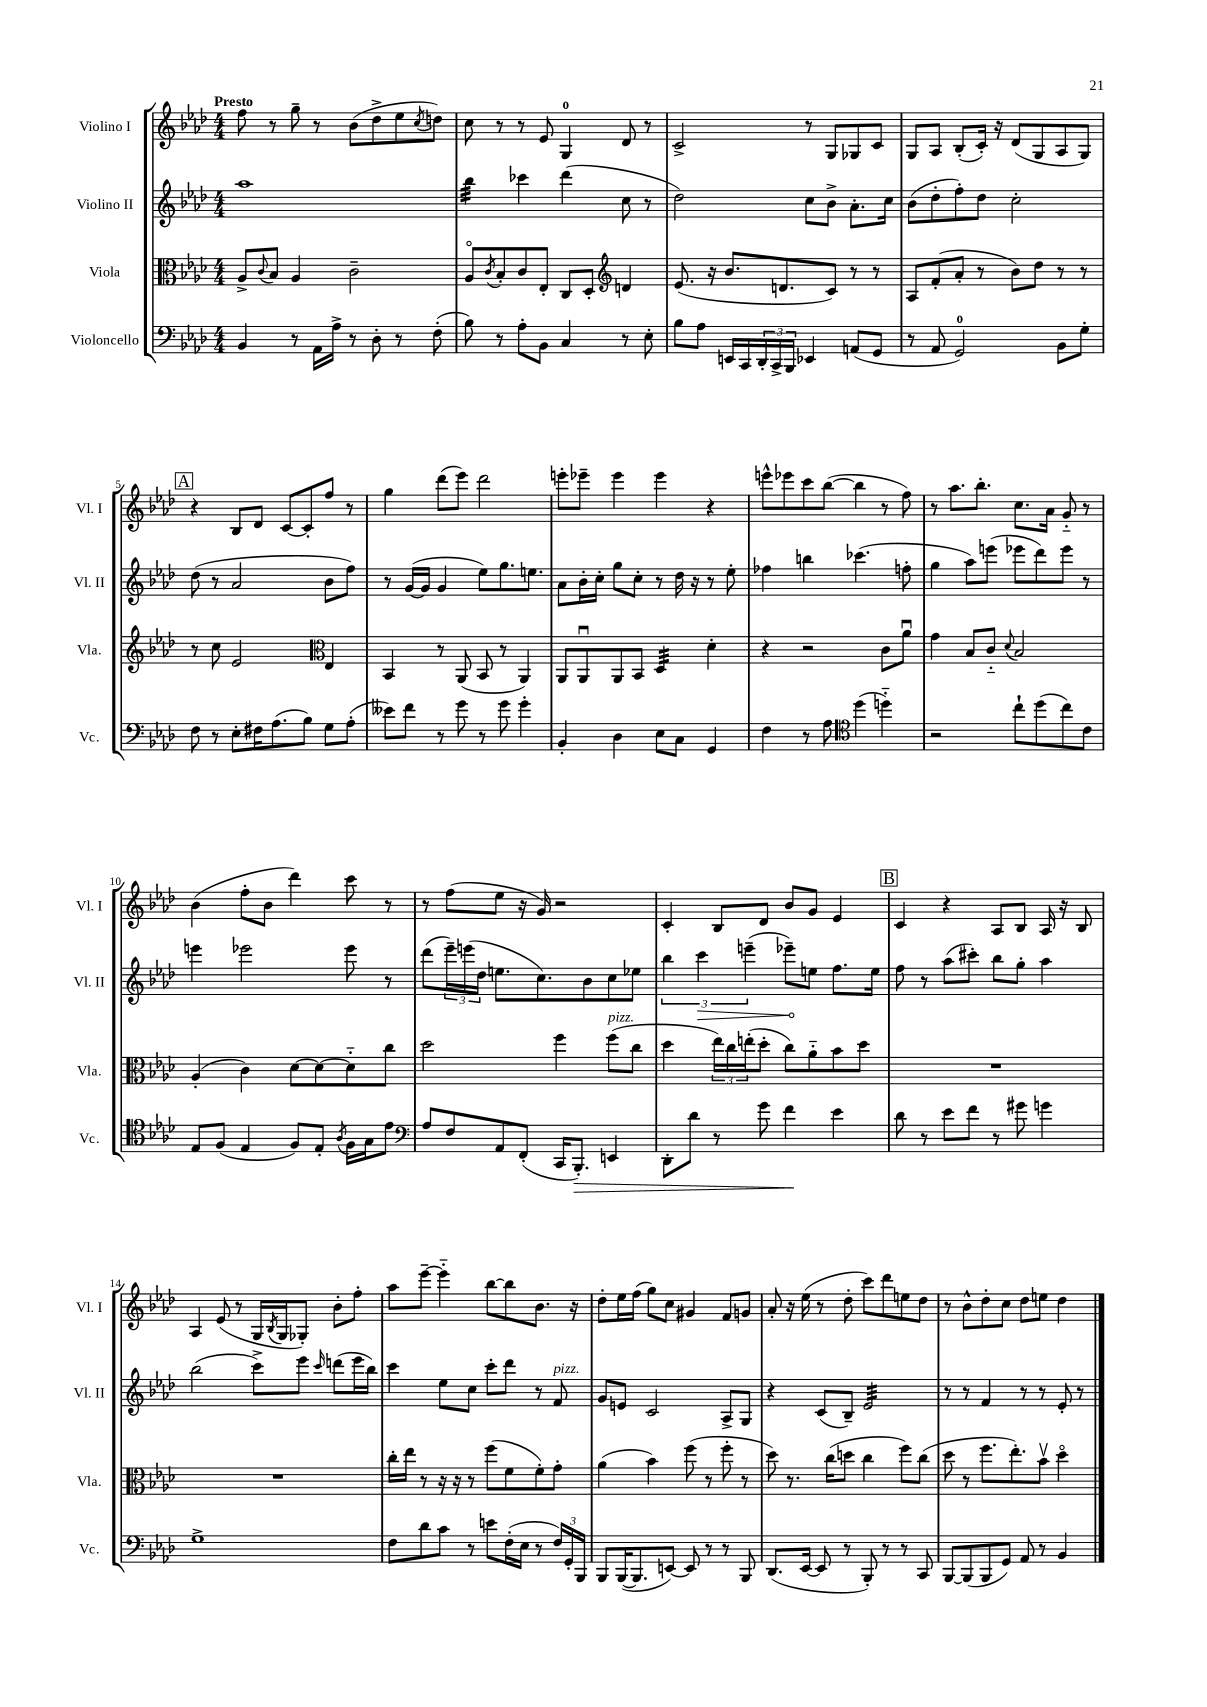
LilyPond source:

<<
\new StaffGroup <<
\new Staff = "s0" \with { instrumentName = "Violino I" shortInstrumentName = "Vl. I" } {
    \clef treble \key aes \major \numericTimeSignature \time 4/4 \tempo "Presto"
    f''8 r8 g''8-- r8 bes'8( des''8-> ees''8 \acciaccatura { c''8 } d''8) |
    c''8 r8 r8 ees'8 g4-0 des'8 r8 |
    c'2-> r8 g8 ges8 c'8 |
    g8 aes8 bes8-.( c'16-.) r16 des'8( g8 aes8 g8) |
    \mark \markup { \box "A" } r4 bes8 des'8 c'8~ c'8-. f''8 r8 |
    g''4 des'''8( ees'''8) des'''2 |
    e'''8-. ees'''8-- ees'''4 ees'''4 r4 |
    e'''8-^ ees'''8 c'''8 bes''8~( bes''4 r8 f''8) |
    r8 aes''8. bes''8.-. c''8. aes'16 g'8-_ r8 |
    bes'4( f''8-. bes'8 des'''4) c'''8 r8 |
    r8 f''8( ees''8 r16 g'16) r2 |
    c'4-. bes8 des'8 bes'8 g'8 ees'4 |
    \mark \markup { \box "B" } c'4 r4 aes8 bes8 aes16 r16 bes8 |
    aes4 ees'8( r8 g16 \acciaccatura { bes8 } g16 ges8-.) bes'8-. f''8-. |
    aes''8 ees'''8~-- ees'''4-_ bes''8~ bes''8 bes'8. r16 |
    des''8-. ees''16 f''16( g''8) c''8 gis'4 f'8 g'8 |
    aes'8-. r16 ees''16( r8 des''8-. c'''8) des'''8 e''8 des''8 |
    r8 bes'8-^ des''8-. c''8 des''8 e''8 des''4 \bar "|." |
}
\new Staff = "s1" \with { instrumentName = "Violino II" shortInstrumentName = "Vl. II" } {
    \clef treble \key aes \major \numericTimeSignature \time 4/4
    aes''1 |
    bes''4:32 ces'''4 des'''4( c''8 r8 |
    des''2) c''8 bes'8-> aes'8.-. c''16 |
    bes'8( des''8-. f''8-.) des''8 c''2-. |
    \mark \markup { \box "A" } des''8( r8 aes'2 bes'8 f''8) |
    r8 g'16~( g'16 g'4 ees''8) g''8. e''8. |
    aes'8 bes'16-. c''16-. g''8 c''8-. r8 des''16 r16 r8 ees''8-. |
    fes''4 b''4 ces'''4.( f''8-. |
    g''4 aes''8) e'''8( ees'''8 des'''8) ees'''8 r8 |
    e'''4 ees'''2 ees'''8 r8 |
    des'''8( \tuplet 3/2 { ees'''16--) e'''16( des''16 } e''8. c''8.) bes'8 c''8 ees''8 |
    \tuplet 3/2 { bes''4 \once \override Hairpin.circled-tip = ##t c'''4\> e'''4--( } ees'''8--\!) e''8 f''8. e''16 |
    \mark \markup { \box "B" } f''8 r8 aes''8( cis'''8-.) bes''8 g''8-. aes''4 |
    bes''2( c'''8->) ees'''8 \grace { c'''16 } d'''8( ees'''16 bes''16) |
    c'''4 ees''8 c''8 c'''8-. des'''8 r8 f'8^\markup { \italic "pizz." } |
    g'8 e'8 c'2 aes8-> g8 |
    r4 c'8( bes8--) ees'2:32 |
    r8 r8 f'4 r8 r8 ees'8-. r8 \bar "|." |
}
\new Staff = "s2" \with { instrumentName = "Viola" shortInstrumentName = "Vla." } {
    \clef alto \key aes \major \numericTimeSignature \time 4/4
    aes8-> \appoggiatura { c'8 } bes8 aes4 c'2-- |
    aes8\flageolet \acciaccatura { c'8 } bes8-. c'8 ees8-. c8 des8-. \clef treble d'4 |
    ees'8.( r16 bes'8. d'8. c'8) r8 r8 |
    aes8 f'8-.( aes'8-. r8 bes'8) des''8 r8 r8 |
    \mark \markup { \box "A" } r8 c''8 ees'2 \clef alto ees4 |
    bes,4 r8 aes,8( bes,8 r8 aes,4) |
    aes,8 aes,8\downbow aes,8 bes,8 des4:32 des'4-. |
    r4 r2 c'8 aes'8\downbow |
    g'4 bes8 c'8-_ \appoggiatura { des'8 } bes2 |
    aes4-.( c'4) des'8~ des'8~ des'8-_ c''8 |
    des''2 f''4 f''8^\markup { \italic "pizz." }( c''8 |
    des''4 \tuplet 3/2 { ees''16) c''16 e''16-.( } des''8-. c''8) aes'8-_ bes'8 des''8 |
    \mark \markup { \box "B" } R1 |
    R1 |
    c''16-. ees''16 r8 r16 r16 r8 f''8( f'8 f'8-.) g'8-. |
    aes'4( bes'4) f''8( r8 f''8-. r8 |
    des''8) r8. c''16( d''8 c''4 f''8) c''8( |
    des''8 r8 f''8. ees''8.-.) bes'8\upbow des''4\flageolet \bar "|." |
}
\new Staff = "s3" \with { instrumentName = "Violoncello" shortInstrumentName = "Vc." } {
    \clef bass \key aes \major \numericTimeSignature \time 4/4
    bes,4 r8 aes,16 aes16-> r8 des8-. r8 f8-.( |
    bes8) r8 aes8-. bes,8 c4 r8 ees8-. |
    bes8 aes8 e,16 c,16 \tuplet 3/2 { des,16-. c,16-> bes,,16 } ees,4 a,8( g,8 |
    r8 aes,8 g,2-0) bes,8 g8-. |
    \mark \markup { \box "A" } f8 r8 ees8-. fis16 aes8.( bes8) g8 aes8-.( |
    eeses'8) f'8 r8 g'8 r8 g'8 g'4-. |
    bes,4-. des4 ees8 c8 g,4 |
    f4 r8 aes8 \clef tenor des''4( d''4-_) |
    r2 c''8-! des''8( c''8) c'8 |
    ees8 f8( ees4 f8) ees8-. \acciaccatura { aes8 } f16 g16 ees'8 |
    \clef bass aes8 f8 aes,8 f,8-.( c,16 bes,,8.-.\>) e,4 |
    des,8-. des'8 r8 g'8 f'4\! ees'4 |
    \mark \markup { \box "B" } des'8 r8 ees'8 f'8 r8 gis'8 g'4 |
    g1-> |
    f8 des'8 c'8 r8 e'8 f16-.( ees16 r8 \tuplet 3/2 { f16) g,16-. bes,,16 } |
    bes,,8 bes,,16~( bes,,8. e,8~) e,8 r8 r8 bes,,8 |
    des,8.( ees,16~ ees,8 r8 bes,,8-.) r8 r8 c,8 |
    bes,,8~ bes,,8( bes,,8 g,8) aes,8 r8 bes,4 \bar "|." |
}
>>
>>
